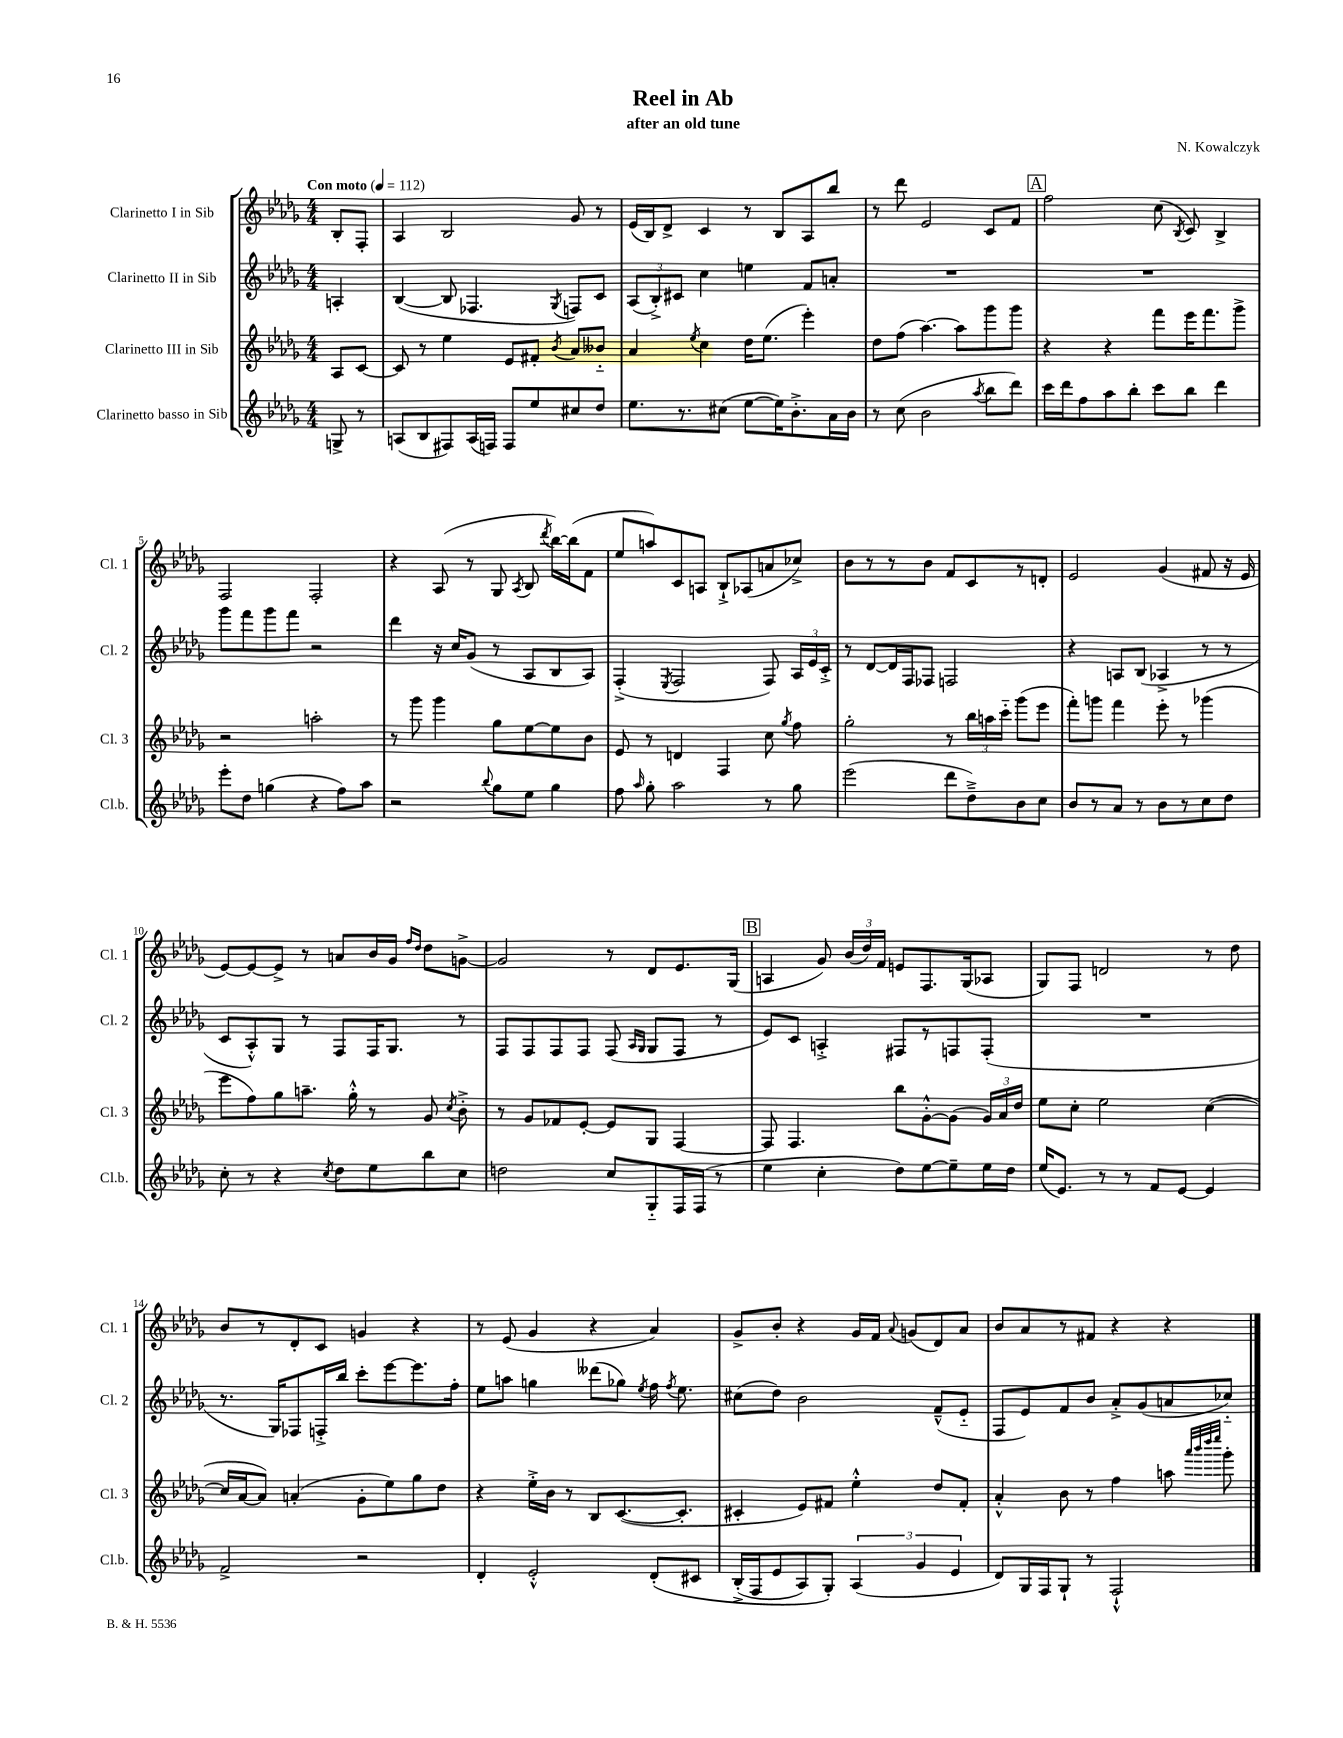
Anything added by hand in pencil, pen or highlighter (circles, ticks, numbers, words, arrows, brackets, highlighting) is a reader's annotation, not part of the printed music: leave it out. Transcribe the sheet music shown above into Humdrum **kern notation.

**kern	**kern	**kern	**kern
*staff4	*staff3	*staff2	*staff1
*clefG2	*clefG2	*clefG2	*clefG2
*k[b-e-a-d-g-]	*k[b-e-a-d-g-]	*k[b-e-a-d-g-]	*k[b-e-a-d-g-]
*M4/4	*M4/4	*M4/4	*M4/4
*MM112	*MM112	*MM112	*MM112
8G^	8A-	4A'	8B-'
8r	[8c	.	8F'
=	=	=	=
(8A	8c]	([4B-	4A-
8B-	8r	.	.
8F#)	4ee-	8B-]	2B-
(16A	.	4.F-	.
16F)	.	.	.
8F	8e-	.	.
8ee-	8f#'	.	.
.	8qb-	8qG-	.
8cc#	8a-	8F)	8g-
8dd-	8b--'~	8c	8r
=	=	=	=
8.ee-	4a-	(12A-	(16e-
.	.	.	16B-)
.	.	12B-'^)	.
.	.	.	8d-^
.	.	12c#	.
8.r	.	.	.
.	8qee-	.	.
.	4cc	4cc	4c
(8cc#	.	.	.
[8ee-	16dd-	4ee	8r
.	(8.ee-	.	.
16ee-])	.	.	8B-
8.b-'^	.	.	.
.	4eee-')	8f	8A-
16a-	.	8a'	8bb-
16b-	.	.	.
=	=	=	=
8r	8dd-	1r	8r
(8cc	(8ff	.	8ddd-
2b-	[4.aa-)	.	2e-
.	8aa-]	.	.
8qaa-	.	.	.
8bb-	8ggg-	.	8c
8ddd-)	8ggg-	.	8f
=	=	=	=
16ccc	4r	1r	2ff
16ddd-	.	.	.
8ff	.	.	.
8aa-	4r	.	.
8bb-'	.	.	.
8ccc	8fff	.	(8cc
.	.	.	8qB-
8bb-	16eee-	.	8c)
.	8.fff	.	.
4ddd-	.	.	4B-^
.	8ggg-^	.	.
=	=	=	=
8eee-'	2r	8ggg-	2F
8dd-	.	8fff	.
(4gg	.	8ggg-	.
.	.	8fff	.
4r	2aa'	2r	2F'
8ff)	.	.	.
8aa-	.	.	.
=	=	=	=
2r	8r	4ddd-	4r
.	8ggg-	.	.
.	4ggg-	16r	(8A-
.	.	16cc	.
.	.	(8g-	8r
8qqbb-	.	.	.
8gg-	8gg-	8r	8G-
.	.	.	8qA-
8ee-	[8ee-	8A-	8B-
.	.	.	8qddd-
4gg-	8ee-]	8B-	[16bb-)
.	.	.	(16bb-]
.	8b-	8A-)	8f
=	=	=	=
8ff	8e-	(4F'^	8ee-
16qqaa-	.	.	.
8gg-'	8r	.	8aa)
.	.	8qE-	.
2aa-	4d	2F	8c
.	.	.	8A
.	4F	.	8B-`^
.	.	.	(8A-
8r	8cc	8F)	8a
.	8qgg-	.	.
8gg-	8ff	24A-	8cc-^)
.	.	24e-	.
.	.	24c'^	.
=	=	=	=
(2eee-	2gg-'	8r	8b-
.	.	[8d-	8r
.	.	16d-]	8r
.	.	16F	.
.	.	8F-	8b-
8ddd-	8r	2F	8f
8dd-~^)	24bb-	.	8c
.	24aa	.	.
.	24ccc'~	.	.
8b-	(8ggg-	.	8r
8cc	8eee-	.	8d'
=	=	=	=
8b-	8fff')	4r	2e-
8r	8ggg	.	.
8a-	4fff	8A	.
8r	.	(8B-	.
8b-	8eee-'	4A-^	(4g-
8r	8r	.	.
8cc	(4ggg-	8r	8f#
8dd-	.	8r	16r
.	.	.	16e-
=	=	=	=
8cc'	8eee-	8c	[8e-)
8r	8ff)	8A-'^^)	8e-_
4r	8gg-	8G-	8e-^]
.	8.aa~	8r	8r
8qcc	.	.	.
8dd-	.	8F	8a
.	16gg-'^^	.	.
8ee-	8r	16F	16b-
.	.	8.G-	16g-
.	.	.	16qqff
.	.	.	16qqdd-
8bb-	8g-	.	8dd-
.	8qcc	.	.
8cc	8b-'^	8r	[8g^
=	=	=	=
2dd	8r	8F	2g]
.	8g-	8F	.
.	8f-	8F	.
.	[8e-'	8F	.
8cc	8e-]	(8F	8r
.	.	16qqA-	.
.	.	16qqG-	.
8G-'~	8G-	8G-	8d-
16F	[4F	8F	8.e-
(16F	.	.	.
8r	.	8r	.
.	.	.	(16G-
=	=	=	=
4ee-	8F]	8e-)	4A
.	4.F	8c	.
4cc'	.	4A'^	8g-)
.	.	.	(24b-
.	.	.	24dd-)
.	.	.	24f
8dd-)	8bb-	8F#	8e
[8ee-	[8g-'^^	8r	8.F
8ee-~]	(8g-]	8F	.
.	.	.	(16G-
16ee-	24g-)	(8F'	8A-
.	24a-	.	.
16dd-	.	.	.
.	24dd-	.	.
=	=	=	=
(16ee-	8ee-	1r	8G-)
8.e-)	.	.	.
.	8cc'	.	8F
8r	2ee-	.	2d
8r	.	.	.
8f	.	.	.
[8e-	.	.	.
4e-]	([4cc	.	8r
.	.	.	8dd-
=	=	=	=
2f^	16cc]	8.r	8b-
.	[16a-	.	.
.	8a-])	.	8r
.	.	16G-)	.
.	(4a'	8F-	8d-'
.	.	16F'^	8c
.	.	16bb-	.
2r	8g-'	8ccc'	4g
.	8ee-)	[8eee-	.
.	8gg-	8.eee-]	4r
.	8dd-	.	.
.	.	16ff'	.
=	=	=	=
4d-'	4r	8ee-	8r
.	.	8aa	(8e-
2e-'^^	16ee-'^	4gg	4g-
.	16b-	.	.
.	8r	.	.
.	8B-	(8ddd--	4r
.	([8.c	8gg-)	.
.	.	8qee-	.
&(8d-'	.	16ff	4a-)
.	.	8qff	.
.	8.c']	8.ee-	.
8c#	.	.	.
=	=	=	=
(16B-'^	4c#'	(8cc#	8g-^
16F	.	.	.
8e-	.	8dd-)	8b-'
8A-)	8e-)	2b-	4r
8G-'&)	8f#	.	.
(6A-	4ee-'^^	.	16g-
.	.	.	16f
.	.	.	8qqa-
.	.	.	(8g
6g-	.	.	.
.	8dd-	(8f~^^	8d-)
6e-	.	.	.
.	8f#'	8e-'~	8a-
=	=	=	=
8d-)	4a-'^^	8F	8b-
16G-	.	8e-)	8a-
16F	.	.	.
8G-`	8b-	8f	8r
8r	8r	8b-	8f#
2F`^^	4ff	8a-'^	4r
.	.	(8g-	.
.	8aa	8a	4r
.	32qqaaa-	.	.
.	32qqbbb-	.	.
.	32qqdddd-	.	.
.	32qqeeee-	.	.
.	8ggg-'	8cc-'~)	.
==	==	==	==
*-	*-	*-	*-
